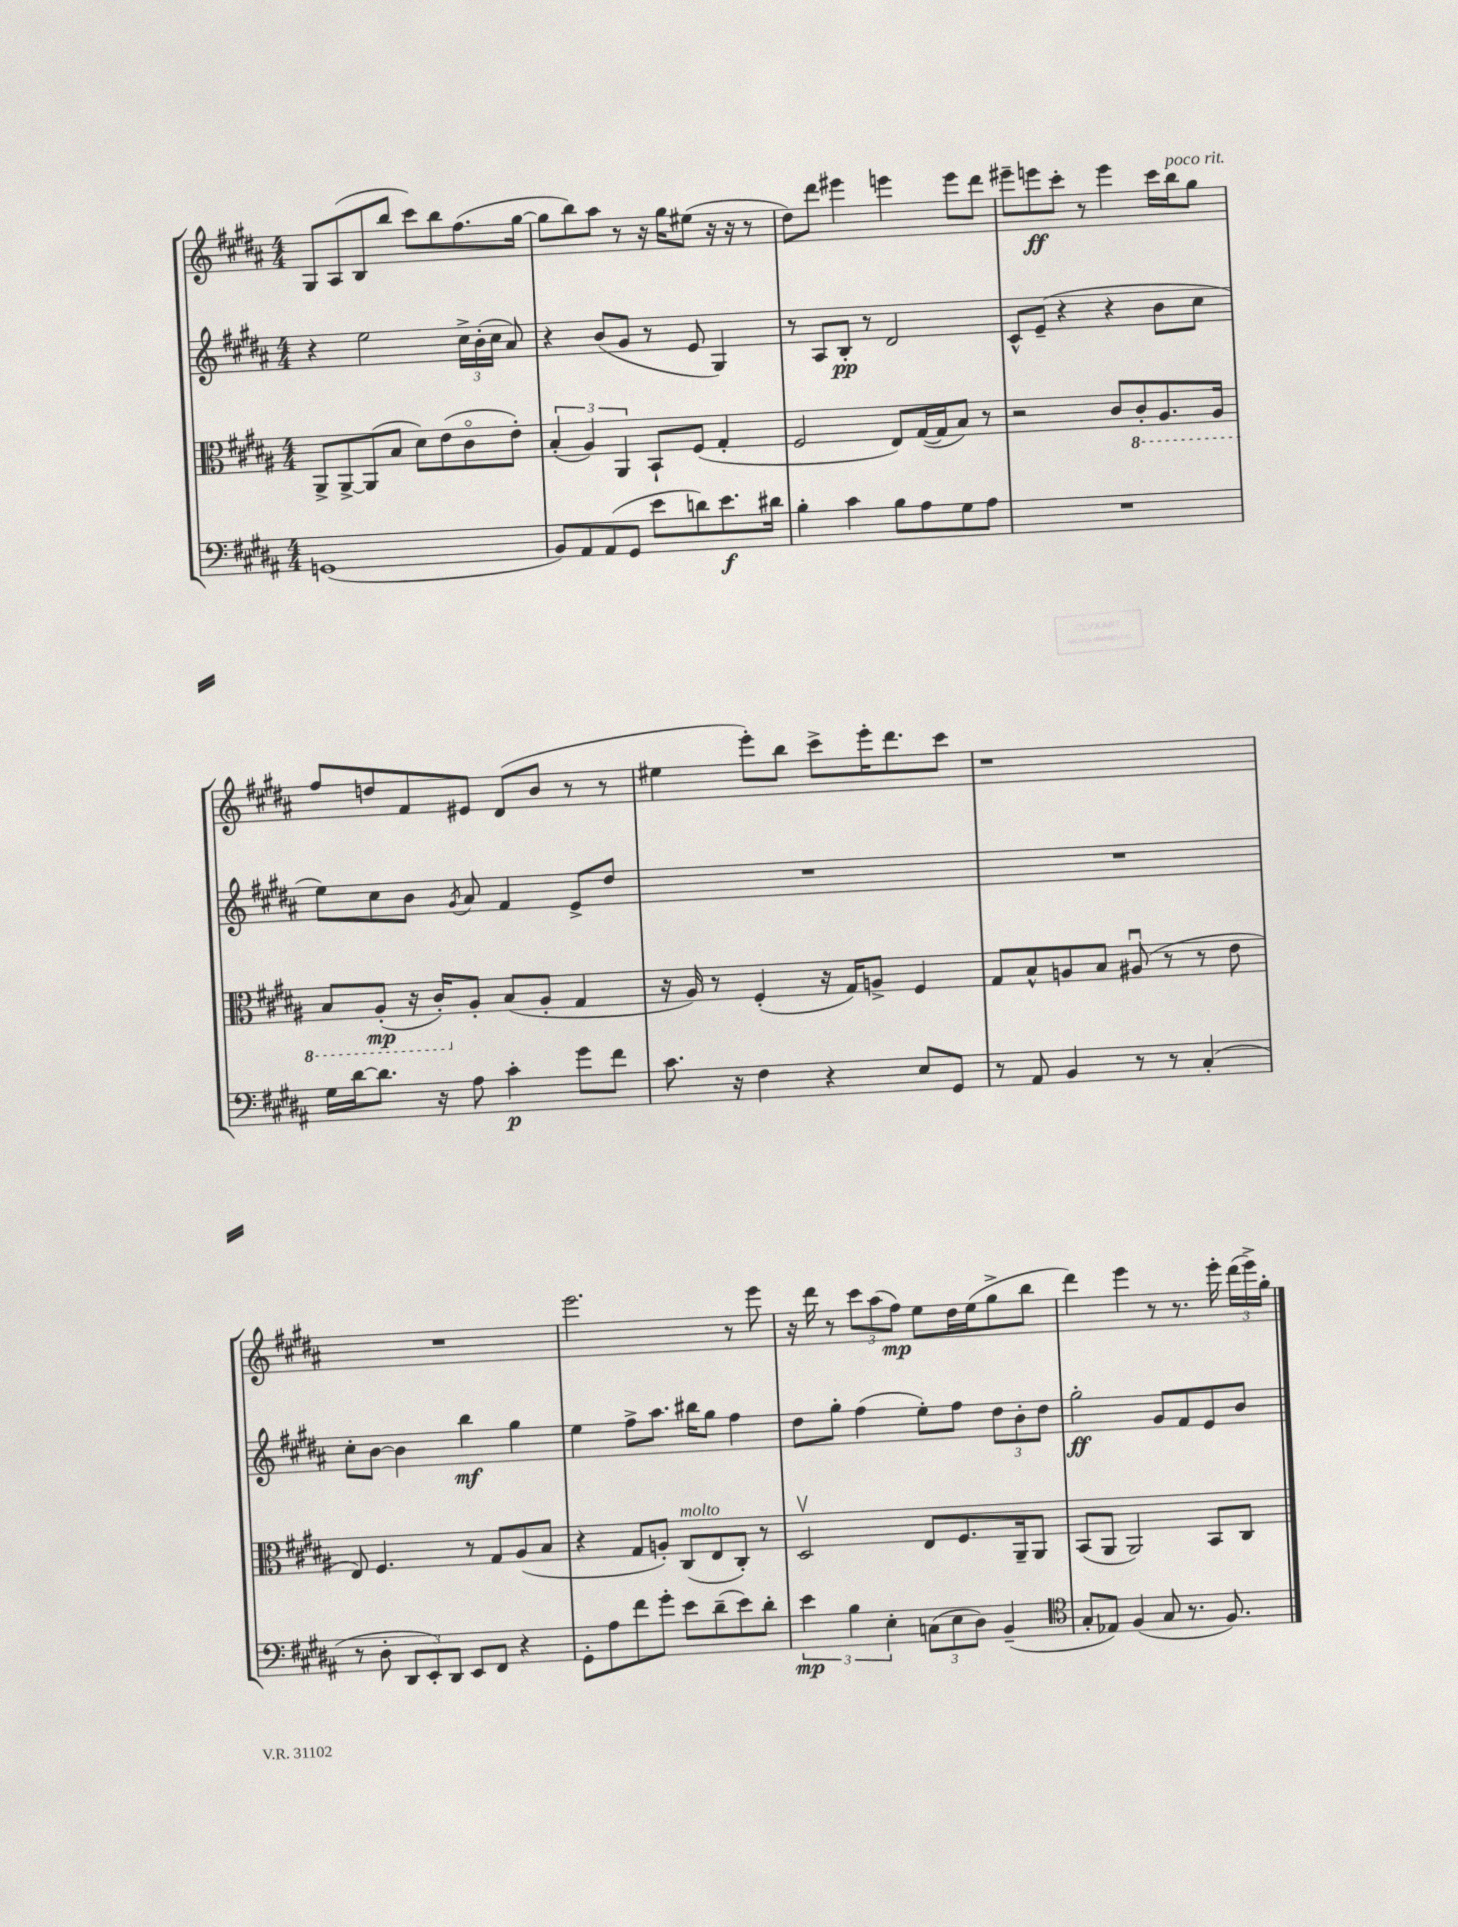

**kern	**kern	**kern	**kern
*staff4	*staff3	*staff2	*staff1
*clefF4	*clefC3	*clefG2	*clefG2
*k[f#c#g#d#a#]	*k[f#c#g#d#a#]	*k[f#c#g#d#a#]	*k[f#c#g#d#a#]
*M4/4	*M4/4	*M4/4	*M4/4
(1GG	8AA#^	4r	8G#
.	[8AA#^	.	(8A#
.	(8AA#]	2ee	8B
.	8B	.	8bb
.	8d#)	.	8ccc#)
.	(8e	.	8bb
.	8c#o	24cc#^	(8.ff#
.	.	(24b'	.
.	.	24cc#	.
.	8e')	8a#)	.
.	.	.	[16gg#
=	=	=	=
8BB)	(6B'	4r	8gg#]
8AA#	.	.	8bb)
.	6A#)	.	.
(8AA#	.	(8b	8aa#
.	6AA#	.	.
8GG#	.	8g#	8r
8e	8BB`	8r	16r
.	.	.	16gg#
8d)	(8F#	8e	(8ee#
8.e	4G#'	4G#)	16r
.	.	.	16r
.	.	.	8r
16d#	.	.	.
=	=	=	=
4B'	2F#	8r	8dd#)
.	.	8A#	8ddd#
4c#	.	8B'	4eee#
.	.	8r	.
8B	8E)	2d#	4eee
8A#	([16G#	.	.
.	16G#]	.	.
8G#	8B)	.	8eee
8A#	8r	.	8ddd#
=	=	=	=
1r	2r	8c#^^	8eee#~
.	.	(8e~	8eee
.	.	4r	8ccc#'
.	.	.	8r
.	8c#	4r	4eee
.	8C#'	.	.
.	8.AA#	8b	16ccc#
.	.	.	16bb
.	.	8cc#	8gg#
.	16AA#	.	.
=	=	=	=
16G#	8BB	8ee)	8ff#
[16d#	.	.	.
8.d#]	(8AA#'	8cc#	8dd
.	16r	8b	8f#
16r	16C#')	.	.
.	.	8qg#	.
8A#	8A#'	8a#	8e#
4c#'	(8B	4f#	(8d#
.	8A#'	.	8b
8g#	4G#	8e^	8r
8f#	.	8dd#	8r
=	=	=	=
8.c#	16r	1r	4ee#
.	16A#)	.	.
.	8r	.	.
16r	.	.	.
4F#	(4F#'	.	8eee')
.	.	.	8bb
4r	16r	.	8ccc#^
.	16G#)	.	.
.	8A^	.	16eee'
.	.	.	8.ddd#
8E	4F#	.	.
8GG#	.	.	8ccc#
=	=	=	=
8r	8G#	1r	1r
8AA#	8B^^	.	.
4BB	8A	.	.
.	8B	.	.
8r	(8A#u	.	.
8r	8r	.	.
(4C#'	8r	.	.
.	8e	.	.
=	=	=	=
8r	8E)	8cc#'	1r
8D#'	4.F#	[8b	.
12DD#	.	4b]	.
12EE')	.	.	.
12DD#	.	.	.
8EE	8r	4bb	.
8FF#	8G#	.	.
4r	(8A#	4gg#	.
.	8B	.	.
=	=	=	=
8GG#'	4r	4ee	2.eee
8A#	.	.	.
8f#	8G#	8ff#^	.
8g#'	8A')	8.aa#	.
8e	(8C#	.	.
.	.	16bb#	.
(8d#~	8E	8gg#	.
8e)	8C#')	4ff#	8r
8d#'	8r	.	8eee
=	=	=	=
6e	2D#v	8dd#	16r
.	.	.	16ddd#
.	.	8gg#'	8r
6B	.	.	.
.	.	(4ff#	12ccc#
6E'	.	.	(12aa#
.	.	.	12ff#)
(12C	8E	8ee')	8ee
12E	.	.	.
.	8.F#	8ff#	16dd#
12D#)	.	.	.
.	.	.	(16ee
(4BB~	.	12dd#	8gg#^
.	16AA#~	.	.
.	.	12b'	.
.	8AA#	.	8bb
.	.	12dd#	.
=	=	=	=
*clefC4	*	*	*
8G#'	(8BB	2gg#'	4ddd#)
8E-)	8AA#	.	.
(4F#	2AA#)	.	4eee
8G#	.	8g#	8r
8.r	.	8f#	8.r
.	8BB	8e	.
8.F#)	.	.	16eee'
.	8C#	8b	(24ddd#
.	.	.	24eee^)
.	.	.	24gg#'
==	==	==	==
*-	*-	*-	*-
